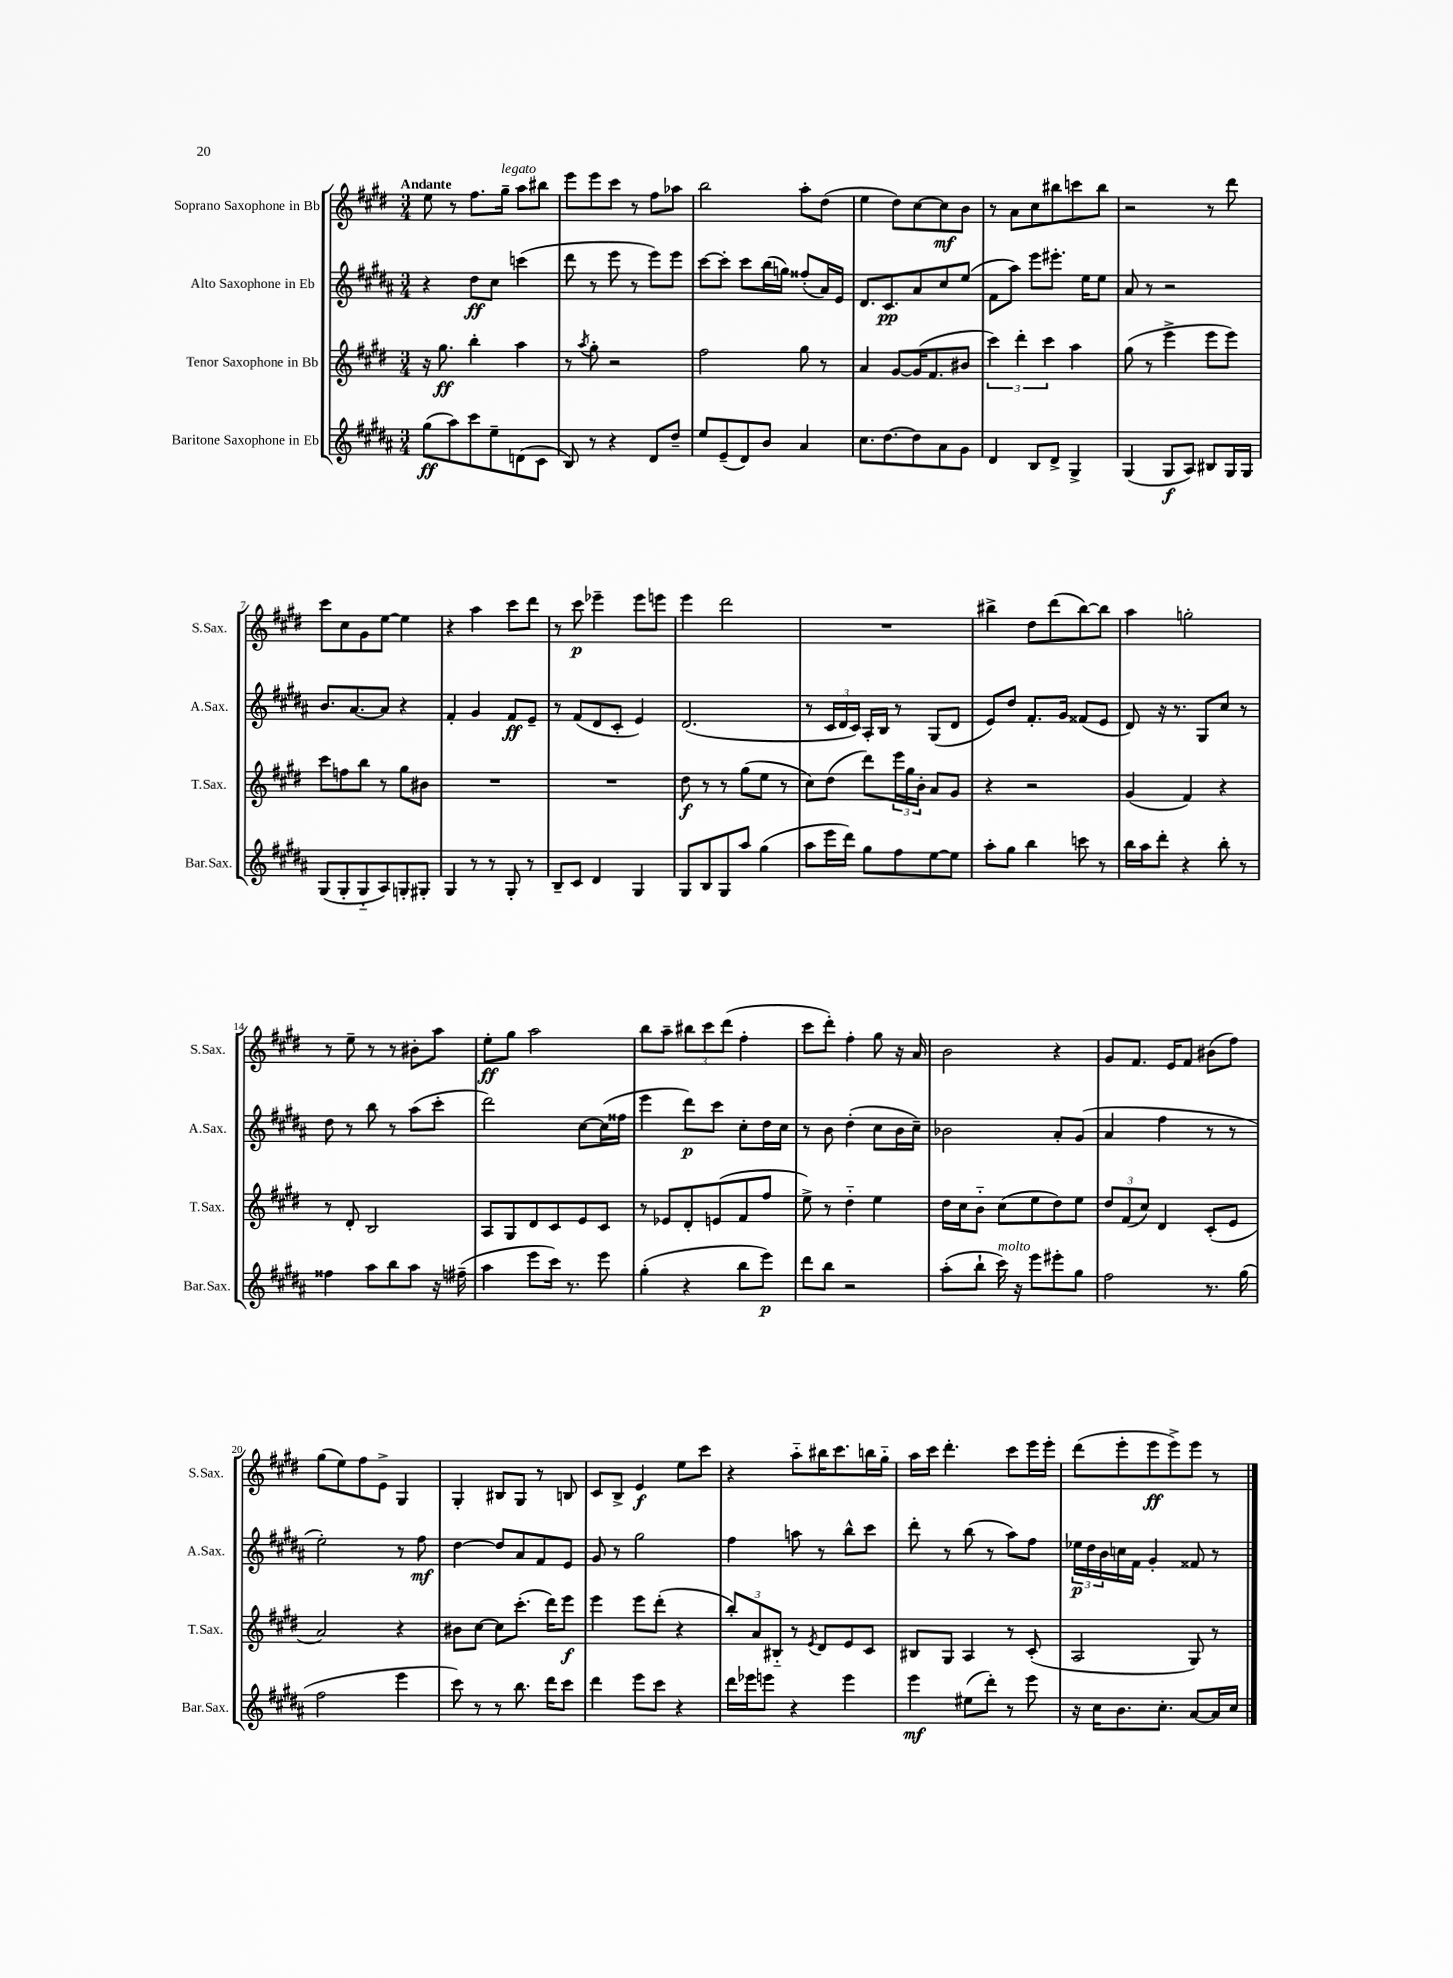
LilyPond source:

<<
\new StaffGroup <<
\new Staff = "s0" \with { instrumentName = "Soprano Saxophone in Bb" shortInstrumentName = "S.Sax." } {
    \clef treble \key e \major \numericTimeSignature \time 3/4 \tempo "Andante"
    e''8 r8 fis''8. gis''16--^\markup { \italic "legato" } a''8 bis''8 |
    e'''8 e'''8 cis'''8 r8 fis''8 aes''8 |
    b''2 a''8-. dis''8( |
    e''4 dis''8) cis''8~ cis''8\mf b'8 |
    r8 a'8 cis''8 bis''8 c'''8 bis''8 |
    r2 r8 dis'''8 |
    cis'''8 cis''8 gis'8 e''8~ e''4 |
    r4 a''4 cis'''8 dis'''8 |
    r8 cis'''8\p ees'''4-- ees'''8 e'''8 |
    e'''4 dis'''2 |
    R2. |
    bis''4-> dis''8 dis'''8( bis''8~) bis''8 |
    a''4 g''2-. |
    r8 e''8-- r8 r8 bis'8-. a''8 |
    e''8-.\ff gis''8 a''2 |
    b''8 a''8-- \tuplet 3/2 { bis''8 cis'''8 dis'''8( } fis''4-. |
    cis'''8 dis'''8-.) fis''4-. gis''8 r16 a'16 |
    b'2 r4 |
    gis'8 fis'8. e'16 fis'8 bis'8( fis''8) |
    gis''8( e''8) fis''8 e'8-> gis4 |
    gis4-. bis8 gis8 r8 b8 |
    cis'8 b8-> e'4\f e''8 cis'''8 |
    r4 a''8-_ bis''16 cis'''8. b''16 gis''16-_ |
    a''16 cis'''16 dis'''4.-. cis'''8 e'''16 e'''16-. |
    dis'''8( e'''8-. e'''8\ff e'''8->) e'''8 r8 \bar "|." |
}
\new Staff = "s1" \with { instrumentName = "Alto Saxophone in Eb" shortInstrumentName = "A.Sax." } {
    \clef treble \key b \major \numericTimeSignature \time 3/4
    r4 dis''8\ff cis''8 c'''4( |
    dis'''8 r8 e'''8 r8 e'''8) e'''8 |
    cis'''8~ cis'''8-. cis'''8 b''16( g''16) fisis''8-.( ais'16) e'16 |
    dis'8. cis'8.\pp ais'8 cis''8 e''8( |
    fis'8 ais''8) e'''8 eis'''8.-. e''16 e''8 |
    ais'8 r8 r2 |
    b'8. ais'8.~ ais'8 r4 |
    fis'4-. gis'4 fis'8\ff e'8-- |
    r8 fis'8( dis'8 cis'8-. e'4) |
    dis'2.( |
    r8 \tuplet 3/2 { cis'16 dis'16 cis'16) } ais16-. b16 r8 gis8( dis'8 |
    e'8) dis''8 fis'8.-. gis'16 fisis'8( e'8 |
    dis'8) r16 r8. gis8 cis''8 r8 |
    dis''8 r8 b''8 r8 ais''8( cis'''8-. |
    dis'''2) cis''8~ cis''16( fisis''16 |
    e'''4 dis'''8\p) cis'''8 cis''8-. dis''16 cis''16 |
    r8 b'8 dis''4-.( cis''8 b'16 cis''16--) |
    bes'2 ais'8-. gis'8( |
    ais'4 fis''4 r8 r8 |
    e''2-.) r8 fis''8\mf |
    dis''4~ dis''8 ais'8 fis'8 e'8 |
    gis'8 r8 gis''2 |
    fis''4 a''8 r8 b''8-^ cis'''8 |
    dis'''8-. r8 b''8( r8 ais''8) fis''8 |
    \tuplet 3/2 { ees''16\p dis''16 b'16 } c''16 fis'16 gis'4-. fisis'8 r8 \bar "|." |
}
\new Staff = "s2" \with { instrumentName = "Tenor Saxophone in Bb" shortInstrumentName = "T.Sax." } {
    \clef treble \key e \major \numericTimeSignature \time 3/4
    r16 gis''8.\ff b''4-. a''4 |
    r8 \acciaccatura { a''8 } gis''8-. r2 |
    fis''2 gis''8 r8 |
    a'4 gis'8~ gis'16( fis'8. bis'8 |
    \tuplet 3/2 { cis'''4) dis'''4-. cis'''4 } a''4 |
    gis''8( r8 e'''4-> e'''8 e'''8) |
    cis'''8 f''8 b''8 r8 gis''8 bis'8 |
    R2. |
    R2. |
    dis''8\f r8 r8 gis''8( e''8 r8 |
    cis''8) dis''8( dis'''8) \tuplet 3/2 { e'''16 gis''16 b'16-. } a'8 gis'8 |
    r4 r2 |
    gis'4( fis'4) r4 |
    r8 dis'8-. b2 |
    a8 gis8 dis'8 cis'8 e'8 cis'8 |
    r8 ees'8 dis'8-. e'8( fis'8 fis''8 |
    e''8->) r8 dis''4-_ e''4 |
    dis''16 cis''16 b'8-_ cis''8( e''8 dis''8) e''8 |
    \tuplet 3/2 { dis''8 fis'8( cis''8) } dis'4 cis'8-.( e'8 |
    a'2) r4 |
    bis'8 cis''8~ cis''8 cis'''8.-.( dis'''16) e'''8\f |
    e'''4 e'''8 dis'''8-.( r4 |
    \tuplet 3/2 { b''8-.) a'8 bis8-_ } r8 \acciaccatura { e'8 } dis'8 e'8 cis'8 |
    bis8 gis8 a4 r8 cis'8-.( |
    a2 gis8) r8 \bar "|." |
}
\new Staff = "s3" \with { instrumentName = "Baritone Saxophone in Eb" shortInstrumentName = "Bar.Sax." } {
    \clef treble \key b \major \numericTimeSignature \time 3/4
    gis''8\ff( ais''8) cis'''8 e''8-- d'8( cis'8 |
    b8) r8 r4 dis'8 dis''8-- |
    e''8 e'8--( dis'8) b'8 ais'4 |
    cis''8. dis''8.~ dis''8 ais'8 gis'8 |
    dis'4 b8 dis'8-> gis4-> |
    gis4( gis8\f ais8) bis8 gis16 gis16 |
    gis8( gis8-. gis8-_ ais8) g8-. gis8-. |
    gis4 r8 r8 gis8-. r8 |
    b8-- cis'8 dis'4 gis4 |
    gis8 b8 gis8 ais''8 gis''4( |
    ais''8 e'''16 dis'''16) gis''8 fis''8 e''8~ e''8 |
    ais''8-. gis''8 b''4 c'''8 r8 |
    b''16 ais''16 dis'''8-. r4 b''8-. r8 |
    fisis''4 ais''8 b''8 ais''8 r16 fis''16--( |
    ais''4 e'''8 cis'''16) r8. e'''8 |
    gis''4-.( r4 b''8 e'''8\p) |
    dis'''8 b''8 r2 |
    ais''8-.( b''8-! cis'''16^\markup { \italic "molto" }) r16 e'''8 eis'''8-. gis''8 |
    fis''2 r8. gis''16( |
    fis''2 e'''4 |
    cis'''8) r8 r8 b''8. dis'''16 cis'''8 |
    dis'''4 e'''8 cis'''8 r4 |
    dis'''16 ees'''16 e'''8 r4 e'''4 |
    e'''4\mf eis''8( dis'''8-.) r8 e'''8 |
    r16 cis''16 b'8. cis''8.-. ais'8~ ais'16 cis''16 \bar "|." |
}
>>
>>
